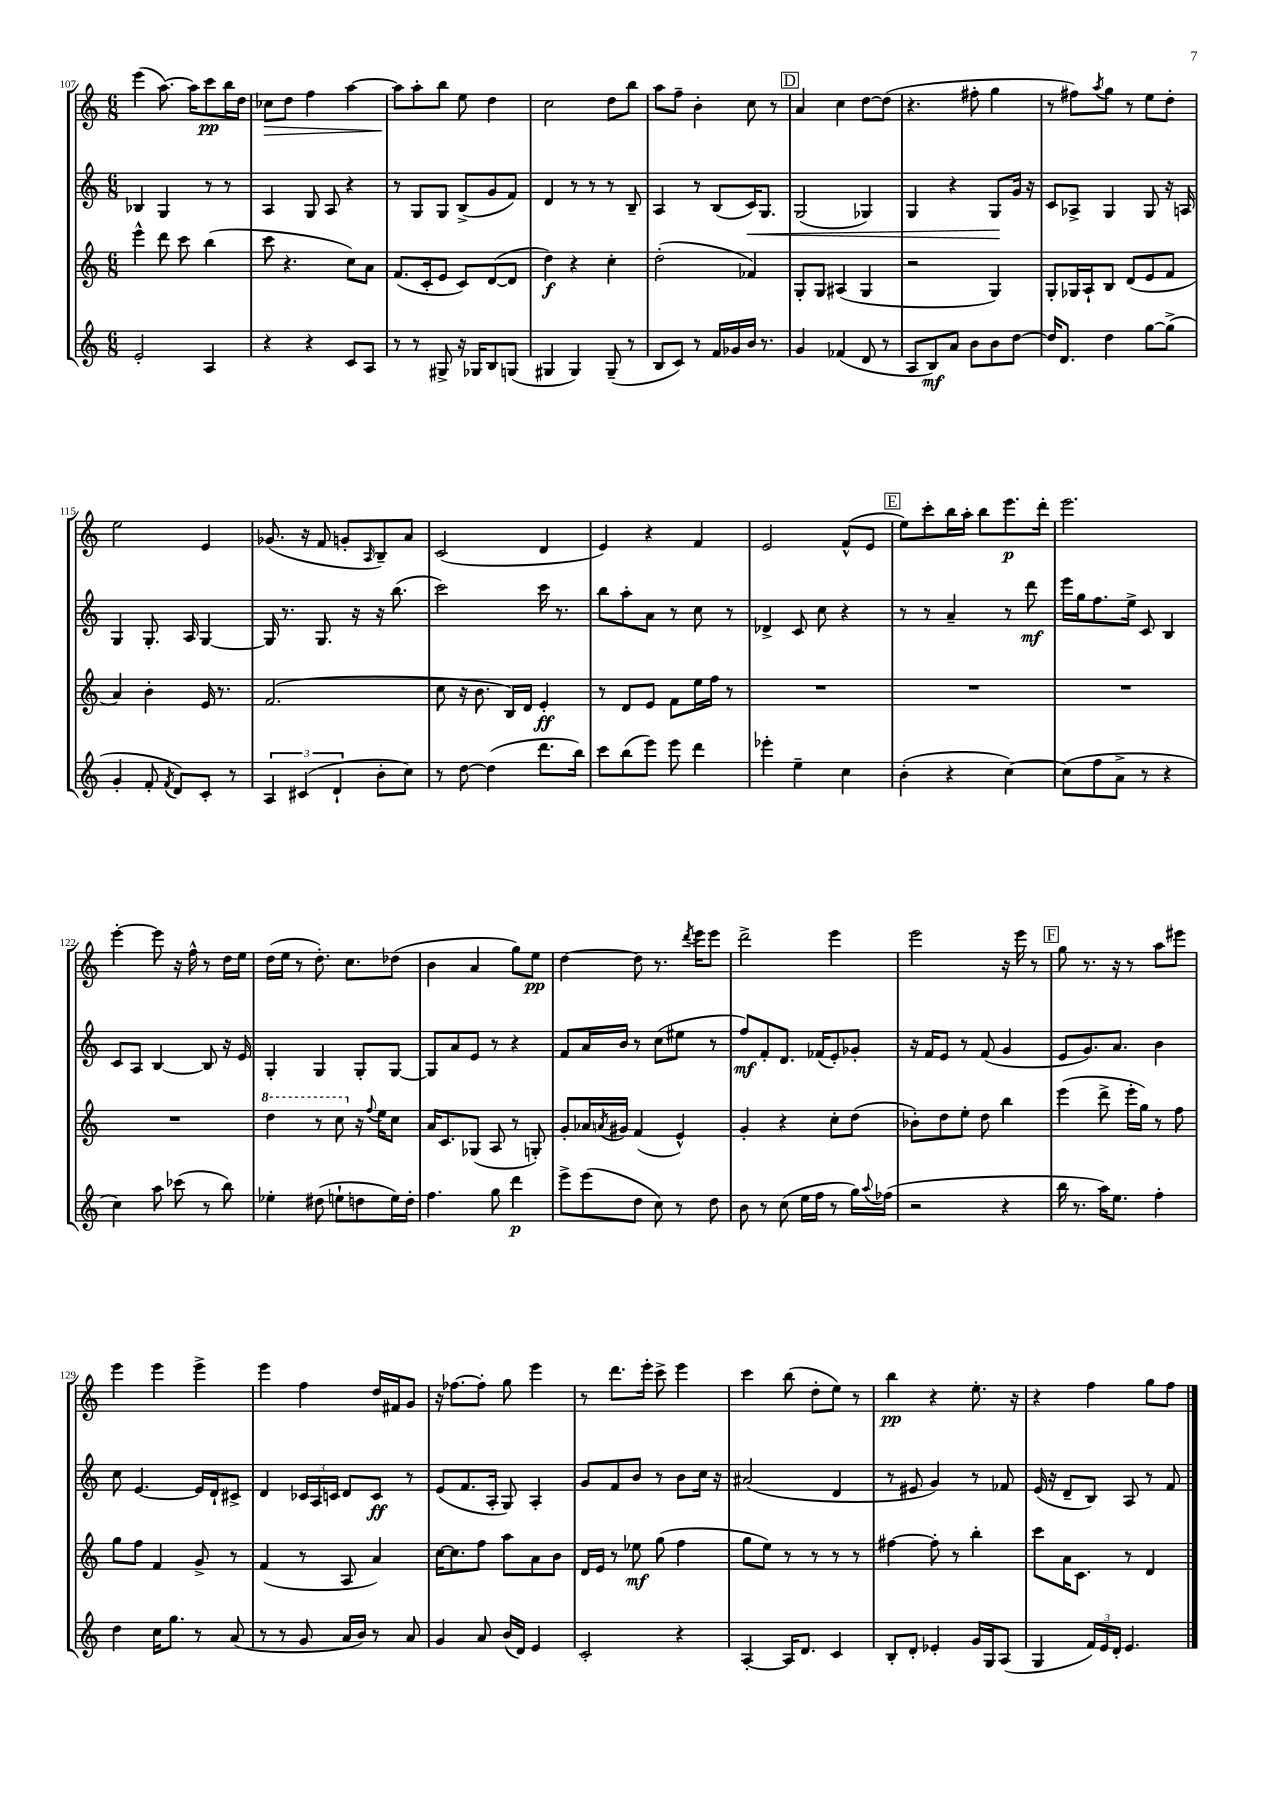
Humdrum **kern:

**kern	**dynam	**kern	**dynam	**kern	**dynam	**kern	**dynam
*part4	*part4	*part3	*part3	*part2	*part2	*part1	*part1
*staff4	*staff4	*staff3	*staff3	*staff2	*staff2	*staff1	*staff1
*clefG2	*	*clefG2	*	*clefG2	*	*clefG2	*
*k[]	*	*k[]	*	*k[]	*	*k[]	*
*M6/8	*	*M6/8	*	*M6/8	*	*M6/8	*
=107	=107	=107	=107	=107	=107	=107	=107
2e'/	.	4eee^^\	.	4B-X/	.	(4eee\	.
.	.	8ddd\	.	4G/	.	[8.aa\)	.
.	.	8ccc\	.	.	.	.	.
.	.	.	.	.	.	16aa\KL]	.
4A/	.	(4bb\	.	8r	.	8ccc\	pp
.	.	.	.	8r	.	16bb\L	.
.	.	.	.	.	.	16dd\JJ	.
=108	=108	=108	=108	=108	=108	=108	=108
!	!	!	!	!	!	!	!LO:HP:b
4r	.	8ccc\	.	4A/	.	8cc-X\L	>
.	.	4.r	.	.	.	8dd\J	.
4r	.	.	.	8G/	.	4ff\	.
.	.	.	.	8A/	.	.	.
8c/L	.	8cc\L)	.	4r	.	[4aa\	.
8A/J	.	8a\J	.	.	.	.	.
=109	=109	=109	=109	=109	=109	=109	=109
8r	.	(8.f/L	.	8r	.	8aa\L]	.
8r	.	.	.	8G/L	.	8aa'\	]
.	.	16c'/k	.	.	.	.	.
8G#X^/	.	8e/J	.	8G/J	.	8bb\J	.
16r	.	8c/L)	.	(8B^/L	.	8ee\	.
16G-X/KL	.	.	.	.	.	.	.
8B/	.	([8d/	.	8g/	.	4dd\	.
(8Gn/J	.	8d/J]	.	8f/J)	.	.	.
=110	=110	=110	=110	=110	=110	=110	=110
4G#X/	.	4dd\)	f	4d/	.	2cc\	.
4G#/)	.	4r	.	8r	.	.	.
.	.	.	.	8r	.	.	.
(8G#~/	.	4cc'\	.	8r	.	8dd\L	.
8r	.	.	.	8B~/	.	8bb\J	.
=111	=111	=111	=111	=111	=111	=111	=111
8B/L	.	(2dd'\	.	4A/	.	8aa\L	.
8c/J)	.	.	.	.	.	8ff~\J	.
8r	.	.	.	8r	.	4b'\	.
16f/LL	.	.	.	(8B/L	.	.	.
16g-X/	.	.	.	.	.	.	.
!	!	!	!	!	!LO:HP:b	!	!
16b/JJ	.	4f-X/)	.	16c/K)	<	8cc\	.
8.r	.	.	.	8.G/J	.	.	.
.	.	.	.	.	.	8r	.
!!LO:REH:place=s1:t=D
=112	=112	=112	=112	=112	=112	=112	=112
4g/	.	8G'/L	.	(2G/	.	4a/	.
.	.	8G/J	.	.	.	.	.
(4f-X/	.	(4A#X/	.	.	.	4cc\	.
8d/	.	4G/	.	4G-X/)	.	[8dd\L	.
8r	.	.	.	.	.	(8dd\J]	.
=113	=113	=113	=113	=113	=113	=113	=113
8A/L	.	2r	.	4G/	.	4.r	.
8B/)	mf	.	.	.	.	.	.
8a/J	.	.	.	4r	.	.	.
8b\L	.	.	.	.	.	8ff#X'\	.
8b\	.	4G/)	.	8G/L	.	4gg\	.
[8dd\J	.	.	.	16g/Jk	[	.	.
.	.	.	.	16r	.	.	.
=114	=114	=114	=114	=114	=114	=114	=114
16dd/KL]	.	8G'/L	.	8c/L	.	8r	.
8.d/J	.	.	.	.	.	.	.
.	.	16G-X/L	.	8A-X^/J	.	8ff#X\L)	.
.	.	16A`/J	.	.	.	.	.
.	.	.	.	.	.	8qaa/	.
4dd\	.	8B/J	.	4G/	.	8gg\J	.
.	.	(8d/L	.	.	.	8r	.
[8gg\L	.	8e/	.	8G/	.	8ee\L	.
(8gg^\J]	.	8f/J	.	16r	.	8dd'\J	.
.	.	.	.	16An/	.	.	.
!!LO:LB:g=z
=115	=115	=115	=115	=115	=115	=115	=115
4g'/	.	4a/)	.	4G/	.	2ee\	.
8f'/	.	4b'\	.	8.G'/	.	.	.
8qf/	.	.	.	.	.	.	.
8d/L)	.	.	.	.	.	.	.
.	.	.	.	16A/	.	.	.
8c'/J	.	16e/	.	[4G/	.	4e/	.
.	.	8.r	.	.	.	.	.
8r	.	.	.	.	.	.	.
=116	=116	=116	=116	=116	=116	=116	=116
6A/	.	(2.f/	.	16G/]	.	(8.g-X/	.
.	.	.	.	8.r	.	.	.
(6c#X/	.	.	.	.	.	.	.
.	.	.	.	.	.	16r	.
.	.	.	.	8.G/	.	8f/	.
6d`/	.	.	.	.	.	.	.
.	.	.	.	.	.	8gn'/L	.
.	.	.	.	16r	.	.	.
.	.	.	.	.	.	16qqA/	.
8b'\L	.	.	.	16r	.	8B~/)	.
.	.	.	.	(8.bb\	.	.	.
8cc\J)	.	.	.	.	.	8a/J	.
=117	=117	=117	=117	=117	=117	=117	=117
8r	.	8cc\	.	2ccc\)	.	(2c/	.
[8dd\	.	16r	.	.	.	.	.
.	.	8.b\	.	.	.	.	.
(4dd\]	.	.	.	.	.	.	.
.	.	16B/LL)	.	.	.	.	.
.	.	16d/JJ	.	.	.	.	.
8.ddd\L	.	4e'/	ff	16ccc\	.	4d/	.
.	.	.	.	8.r	.	.	.
16bb\Jk)	.	.	.	.	.	.	.
=118	=118	=118	=118	=118	=118	=118	=118
8ccc\L	.	8r	.	8bb\L	.	4e/)	.
(8bb\	.	8d/L	.	8aa'\	.	.	.
8eee\J)	.	8e/J	.	8a\J	.	4r	.
8eee\	.	8f\L	.	8r	.	.	.
4ddd\	.	16ee\L	.	8cc\	.	4f/	.
.	.	16ff\JJ	.	.	.	.	.
.	.	8r	.	8r	.	.	.
=119	=119	=119	=119	=119	=119	=119	=119
4eee-X'\	.	2.r	.	4d-X^/	.	2e/	.
4ee~\	.	.	.	8c/	.	.	.
.	.	.	.	8cc\	.	.	.
4cc\	.	.	.	4r	.	(8f^^/L	.
.	.	.	.	.	.	8e/J	.
!!LO:REH:place=s1:t=E
=120	=120	=120	=120	=120	=120	=120	=120
(4b'\	.	2.r	.	8r	.	8ee\L)	.
.	.	.	.	8r	.	8ccc'\	.
4r	.	.	.	4a~/	.	16bb\L	.
.	.	.	.	.	.	16aa'\JJ	.
.	.	.	.	.	.	8bb\L	.
[4cc\)	.	.	.	8r	.	8.eee\	p
.	.	.	.	8ddd\	mf	.	.
.	.	.	.	.	.	16ddd'\Jk	.
=121	=121	=121	=121	=121	=121	=121	=121
(8cc\L]	.	2.r	.	16eee\LL	.	2.eee\	.
.	.	.	.	16gg\J	.	.	.
8ff\	.	.	.	8.ff\	.	.	.
8a^\J	.	.	.	.	.	.	.
.	.	.	.	16ee^\Jk	.	.	.
8r	.	.	.	8c/	.	.	.
4r	.	.	.	4B/	.	.	.
!!LO:LB:g=z
=122	=122	=122	=122	=122	=122	=122	=122
4cc\)	.	2.r	.	8c/L	.	[4eee'\	.
.	.	.	.	8A/J	.	.	.
8aa\	.	.	.	[4B/	.	8eee\]	.
(8ccc-X\	.	.	.	.	.	16r	.
.	.	.	.	.	.	16ff^^\	.
8r	.	.	.	8B/]	.	8r	.
8bb\)	.	.	.	16r	.	16dd\LL	.
.	.	.	.	16e/	.	16ee\JJ	.
=123	=123	=123	=123	=123	=123	=123	=123
*	*	*8va	*	*	*	*	*
4ee-X'\	.	4ddd\	.	4G'/	.	(16dd\LL	.
.	.	.	.	.	.	16ee\JJ	.
.	.	.	.	.	.	8r	.
(8dd#X\	.	8r	.	4G/	.	8.dd'\)	.
8een`\L	.	8ccc\	.	.	.	.	.
.	.	.	.	.	.	8.cc\L	.
*	*	*X8va	*	*	*	*	*
8ddn\	.	16r	.	8G'/L	.	.	.
.	.	8qqff/	.	.	.	.	.
.	.	16ee\KL	.	.	.	.	.
16ee\L)	.	8cc\J	.	[8G/J	.	(8dd-X\J	.
16dd'\JJ	.	.	.	.	.	.	.
=124	=124	=124	=124	=124	=124	=124	=124
4.ff\	.	16a/KL	.	8G/L]	.	4b\	.
.	.	8.c/	.	.	.	.	.
.	.	.	.	8a/	.	.	.
.	.	(8G-X/J	.	8e/J	.	4a/	.
8gg\	.	8A/	.	8r	.	.	.
4ddd\	p	8r	.	4r	.	8gg\L)	.
.	.	8Gn'/)	.	.	.	8ee\J	pp
=125	=125	=125	=125	=125	=125	=125	=125
8eee^\L	.	8g'/L	.	8f/L	.	[4dd\	.
(8eee\	.	16a-X/L	.	16a/L	.	.	.
.	.	8qan/	.	.	.	.	.
.	.	16g#X/JJ	.	16b/JJ	.	.	.
8dd\J	.	(4f/	.	8r	.	8dd\]	.
8cc\)	.	.	.	(8cc\L	.	8.r	.
8r	.	4e^^/)	.	8ee#X\J	.	.	.
.	.	.	.	.	.	8qddd/	.
.	.	.	.	.	.	16eee\KL	.
8dd\	.	.	.	8r	.	8eee\J	.
=126	=126	=126	=126	=126	=126	=126	=126
8b\	.	4g'/	.	8ff/L)	mf	2ddd^\	.
8r	.	.	.	8f'/	.	.	.
(8cc\	.	4r	.	8.d/J	.	.	.
16ee\LL	.	.	.	.	.	.	.
16ff\JJ	.	.	.	(16f-X/KL	.	.	.
8r	.	8cc'\L	.	8e'/)	.	4eee\	.
16gg\LL)	.	(8dd\J	.	8g-X'/J	.	.	.
8qqaa/	.	.	.	.	.	.	.
(16ff-X\JJ	.	.	.	.	.	.	.
=127	=127	=127	=127	=127	=127	=127	=127
2r	.	8b-X'\L)	.	16r	.	2eee\	.
.	.	.	.	16f/KL	.	.	.
.	.	8dd\	.	8e/J	.	.	.
.	.	8ee'\J	.	8r	.	.	.
.	.	8dd\	.	(8f/	.	.	.
4r	.	4bb\	.	4g/	.	16r	.
.	.	.	.	.	.	16eee\	.
.	.	.	.	.	.	8r	.
!!LO:REH:place=s1:t=F
=128	=128	=128	=128	=128	=128	=128	=128
16bb\	.	(4eee\	.	8e/L	.	8gg\	.
8.r	.	.	.	.	.	.	.
.	.	.	.	8.g/)	.	8.r	.
16aa\KL)	.	8ddd^\	.	.	.	.	.
8.ee\J	.	.	.	8.a/J	.	16r	.
.	.	16eee'\LL	.	.	.	8r	.
.	.	16gg\JJ)	.	.	.	.	.
4ff'\	.	8r	.	4b\	.	8aa\L	.
.	.	8ff\	.	.	.	8eee#X\J	.
!!LO:LB:g=z
=129	=129	=129	=129	=129	=129	=129	=129
4dd\	.	8gg\L	.	8cc\	.	4eee\	.
.	.	8ff\J	.	[4.e/	.	.	.
16cc\KL	.	4f/	.	.	.	4eee\	.
8.gg\J	.	.	.	.	.	.	.
8r	.	8g^/	.	16e/LL]	.	4eee^\	.
.	.	.	.	16d`/J	.	.	.
(8a/	.	8r	.	8c#X^/J	.	.	.
=130	=130	=130	=130	=130	=130	=130	=130
8r	.	(4f/	.	4d/	.	4eee\	.
8r	.	.	.	.	.	.	.
8g/	.	8r	.	24c-X/LL	.	4ff\	.
.	.	.	.	24A/	.	.	.
.	.	.	.	24cn/JJ	.	.	.
16a/LL	.	8A/	.	8d/L	.	.	.
16b/JJ)	.	.	.	.	.	.	.
8r	.	4a/)	.	8c/J	ff	16dd/LL	.
.	.	.	.	.	.	16f#X/J	.
8a/	.	.	.	8r	.	8g/J	.
=131	=131	=131	=131	=131	=131	=131	=131
4g/	.	[16cc\KL	.	(8e/L	.	16r	.
.	.	8.cc\]	.	.	.	[8.ff-X\L	.
.	.	.	.	8.f/	.	.	.
8a/	.	8ff\J	.	.	.	8ff-'\J]	.
.	.	.	.	16A'/Jk	.	.	.
(16b/LL	.	8aa\L	.	8G/)	.	8gg\	.
16d/JJ)	.	.	.	.	.	.	.
4e/	.	8a\	.	4A'/	.	4eee\	.
.	.	8b\J	.	.	.	.	.
=132	=132	=132	=132	=132	=132	=132	=132
2c'/	.	16d/LL	.	8g/L	.	8r	.
.	.	16e/JJ	.	.	.	.	.
.	.	8r	.	8f/	.	8.ddd\L	.
.	.	8ee-X\	mf	8b/J	.	.	.
.	.	.	.	.	.	16eee'\Jk	.
.	.	(8gg\	.	8r	.	8ccc^\	.
4r	.	4ff\	.	8b\L	.	4eee\	.
.	.	.	.	16cc\Jk	.	.	.
.	.	.	.	16r	.	.	.
=133	=133	=133	=133	=133	=133	=133	=133
[4A'/	.	8gg\L	.	(2a#X/	.	4ccc\	.
.	.	8ee\J)	.	.	.	.	.
16A/KL]	.	8r	.	.	.	(8bb\	.
8.d/J	.	.	.	.	.	.	.
.	.	8r	.	.	.	8dd'\L	.
4c/	.	8r	.	4d/	.	8ee\J)	.
.	.	8r	.	.	.	8r	.
=134	=134	=134	=134	=134	=134	=134	=134
8B'/L	.	[4ff#X\	.	8r	.	4bb\	pp
8d'/J	.	.	.	8e#X/	.	.	.
4e-X'/	.	8ff#'\]	.	4g/)	.	4r	.
.	.	8r	.	.	.	.	.
16g/LL	.	4bb'\	.	8r	.	8.ee'\	.
16G/J	.	.	.	.	.	.	.
(8A/J	.	.	.	8f-X/	.	.	.
.	.	.	.	.	.	16r	.
=135	=135	=135	=135	=135	=135	=135	=135
4G/	.	8ccc\L	.	(16e/	.	4r	.
.	.	.	.	16r	.	.	.
.	.	16a\K	.	8d~/L	.	.	.
.	.	8.c\J	.	.	.	.	.
24f/LL)	.	.	.	8B/J)	.	4ff\	.
24e/	.	.	.	.	.	.	.
24d'/JJ	.	.	.	.	.	.	.
4.e/	.	8r	.	8A/	.	.	.
.	.	4d/	.	8r	.	8gg\L	.
.	.	.	.	8f/	.	8ff\J	.
==	==	==	==	==	==	==	==
*-	*-	*-	*-	*-	*-	*-	*-
